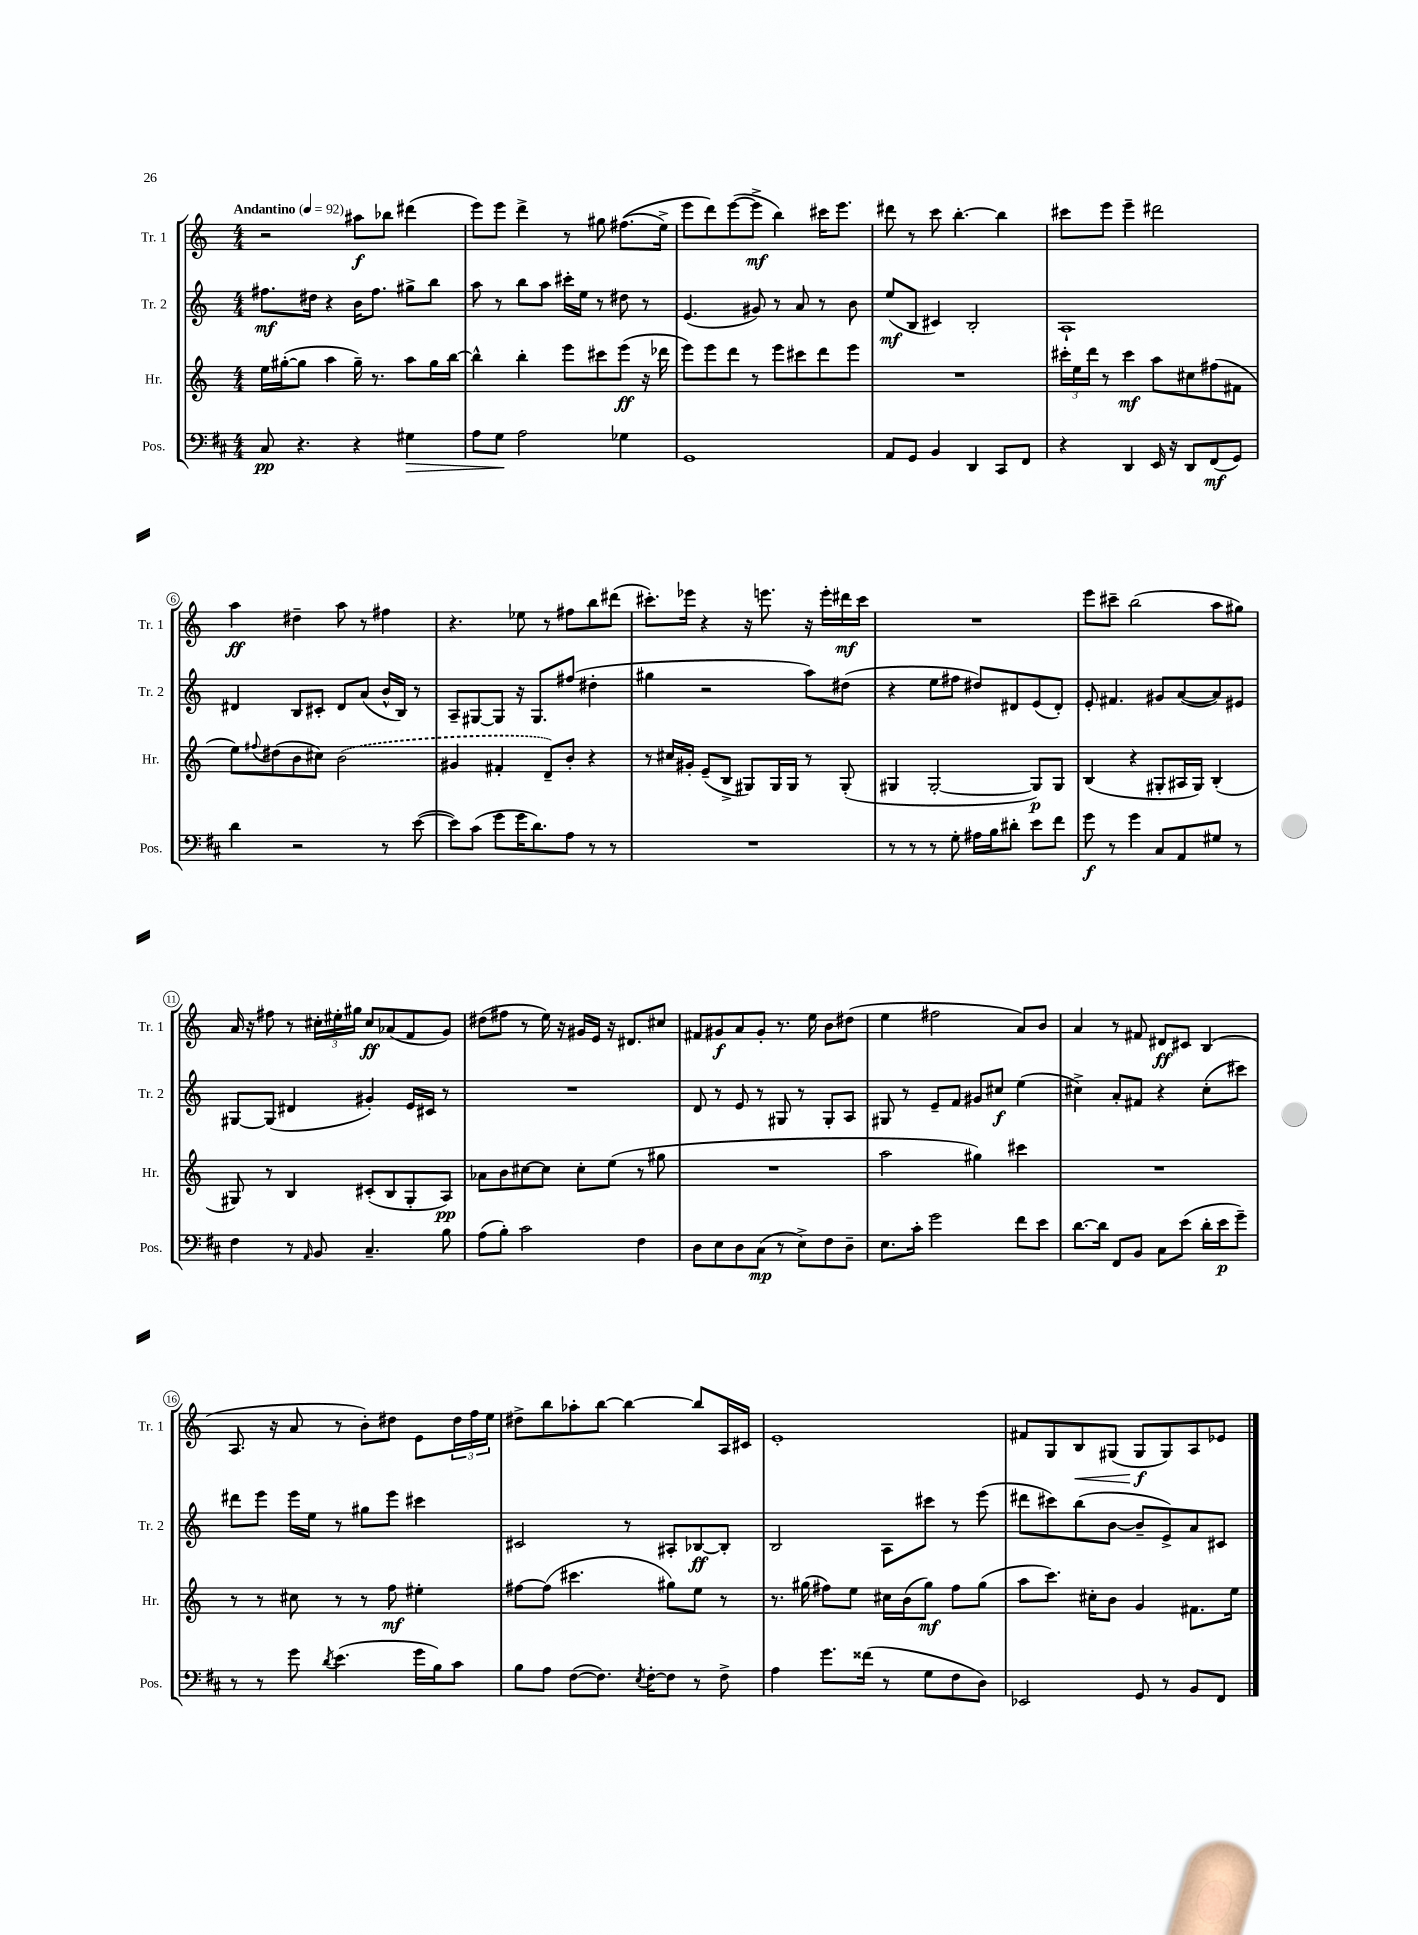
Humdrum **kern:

**kern	**kern	**kern	**kern
*staff4	*staff3	*staff2	*staff1
*clefF4	*clefG2	*clefG2	*clefG2
*k[f#c#]	*k[]	*k[]	*k[]
*M4/4	*M4/4	*M4/4	*M4/4
*MM92	*MM92	*MM92	*MM92
8C#/	16ee\LL	8.ff#\L	2r
.	([16gg#'\J	.	.
4.r	8gg#\]J	.	.
.	.	16dd#\Jk	.
.	4aa\	4r	.
4r	16gg#~\)	16b\LK	8aa#\L
.	8.r	8.ff#\J	.
.	.	.	8bb-\J
4G#\	8aa\L	8gg#^\L	(4ddd#\
.	16gg#\L	8bb\J	.
.	[16bb\JJ	.	.
=	=	=	=
8A\L	4bb^^\]	8aa\	8eee\L)
8G\J	.	8r	8eee\J
2A\	4bb'\	8bb\L	4ddd^\
.	.	8aa\J	.
.	8eee\L	16ccc#'\LL	8r
.	.	16ee\JJ	.
.	8ccc#\	8r	8gg#\
4G-\	(8eee\J	8dd#\	&((8.ff#\L
.	16r	8r	.
.	16ddd-\	.	16ee^\Jk)
=	=	=	=
1GG	8eee\L)	(4.e/	8eee\L
.	8eee\	.	8ddd\&)
.	8ddd\J	.	([8eee\
.	8r	8g#/)	8eee^\]J
.	8eee\L	8r	4bb\)
.	8ccc#\	8a/	.
.	8ddd\	8r	16ccc#\LK
.	.	.	8.eee\J
.	8eee\J	8b\	.
=	=	=	=
8AA/L	1r	(8ee/L	8ddd#\
8GG/J	.	8B/J	8r
4BB/	.	4c#/)	8ccc\
.	.	.	[4.bb'\
4DD/	.	2B'/	.
8CC#/L	.	.	4bb\]
8FF#/J	.	.	.
=	=	=	=
4r	24ccc#'\LL	1A`	8ccc#\L
.	24ee\	.	.
.	24ddd\JJ	.	.
.	8r	.	8eee\J
4DD/	4ccc#\	.	4eee~\
16EE/	8aa\L	.	2ddd#\
16r	.	.	.
8DD/L	8cc#\	.	.
(8FF#/	(8ff#\	.	.
8GG/J)	8f#\J	.	.
=	=	=	=
4d\	8ee\L)	4d#/	4aa\
.	8qqff#/	.	.
.	(8dd#\	.	.
2r	8b\	8B/L	4dd#~\
.	8cc#\J)	8c#'/J	.
.	(2b\	8d#/L	8aa\
.	.	(8a/J	8r
8r	.	16b^^/LL	4ff#\
.	.	16B/JJ)	.
([8e\	.	8r	.
=	=	=	=
8e\]L)	4g#/	8A~/L	4.r
(8c#\J	.	[8G#/	.
8g\L	4f#'/	8G#/]J	.
16g\K	.	16r	8ee-\
8.d\)	.	8.G#/L	.
.	8d~/L)	.	8r
8A\J	8b'/J	(8ff#/J	8ff#\L
8r	4r	4dd#'\	8bb\
8r	.	.	(8ddd#\J
=	=	=	=
1r	8r	4gg#\	8.ccc#'\L)
.	16cc#/LL	.	.
.	16g#'/JJ	.	16eee-\Jk
.	(8e~/L	2r	4r
.	8B^/J	.	.
.	8G#/L)	.	16r
.	.	.	8.eee\
.	16G#/L	.	.
.	16G#/JJ	.	.
.	8r	8aa\L)	16r
.	.	.	16eee'\LL
.	(8G#'/	(8dd#\J	16ddd#\
.	.	.	16ccc#\JJ
=	=	=	=
8r	4G#/	4r	1r
8r	.	.	.
8r	[2G#'/	8ee\L	.
8G'\	.	8ff#\J	.
16A#\LL	.	8dd#/L)	.
16B\J	.	.	.
8d#'\J	.	8d#/	.
8e\L	8G#/]L)	(8e/	.
8f#\J	8G#/J	8d#'/J)	.
=	=	=	=
8g\	(4B/	8e'/	8eee\L
8r	.	4.f#/	8ccc#~\J
4g\	4r	.	(2bb\
8C#/L	8G#'/L	8g#/L	.
8AA/	16A#/L	([8a/	.
.	16G#/JJ)	.	.
8G#/J	(4B'/	8a/])	8aa\L
8r	.	8e#/J	8gg#\J)
=	=	=	=
4F#\	8G#/)	[8G#/L	16a/
.	.	.	16r
.	8r	(8G#/]J	8ff#\
8r	4B/	4d#/	8r
16qqAA/	.	.	.
8BB/	.	.	24cc#'\LL
.	.	.	24ee#'\
.	.	.	24gg#\JJ
4.C#~/	(8c#'/L	4g#'/)	8cc#/L
.	8B/	.	(8a-/
.	8G#'/	16e/LL	8f/
.	.	16c#/JJ	.
8B\	8A/J)	8r	8g/J)
=	=	=	=
(8A\L	8a-\L	1r	(8dd#\L
8B'\J)	8b\	.	8ff#\J
2c#\	[8cc#\	.	8r
.	8cc#\]J	.	16ee\)
.	.	.	16r
.	8cc#'\L	.	16g#/LL
.	.	.	16e/JJ
.	(8ee\J	.	16r
.	.	.	8.d#/L
4F#\	8r	.	.
.	8gg#\	.	8cc#/J
=	=	=	=
8D\L	1r	8d/	8f#/L
8E\	.	8r	8g#/
8D\	.	8e/	8a/
(8C#\J	.	8r	8g#'/J
8r	.	8G#/	8.r
8E^\L)	.	8r	.
.	.	.	16ee\
8F#\	.	8G#'/L	8b\L
8D~\J	.	8A/J	(8dd#\J
=	=	=	=
8.E\L	2aa\	8G#/	4ee\
.	.	8r	.
16c#'\Jk	.	.	.
2g\	.	8e~/L	2ff#\
.	.	8f/J	.
.	4gg#\)	8g#/L	.
.	.	8cc#/J	.
8f#\L	4ccc#\	(4ee\	8a/L)
8e\J	.	.	8b/J
=	=	=	=
[8.d\L	1r	4cc#^\)	4a/
16d\]Jk	.	.	.
8FF#/L	.	8a'/L	8r
8BB/J	.	8f#/J	8f#/
8C#\L	.	4r	8d#/L
(8e\J	.	.	8c#/J
16d'\LL	.	(8cc#'\L	(4B/
16e\J	.	.	.
8g~\J)	.	8ccc#\J)	.
=	=	=	=
8r	8r	8ddd#\L	8.A/
8r	8r	8eee\J	.
.	.	.	16r
8g\	8cc#\	16eee\LL	8a/
.	.	16ee\JJ	.
8qd/	.	.	.
(4.e\	8r	8r	8r
.	8r	8gg#\L	8b'\L)
.	8ff\	8eee\J	8dd#\J
16g\LL	4ee#'\	4ccc#\	8e\L
16B\J)	.	.	.
8c#\J	.	.	24dd#\L
.	.	.	24ff\
.	.	.	24ee\JJ
=	=	=	=
8B\L	[8ff#\L	2c#/	8dd#^\L
8A\J	(8ff#\]J	.	8bb\
([8F#\L	4.ccc#\	.	8aa-'\
8.F#\]J)	.	.	[8bb\J
.	.	8r	4bb\_
8qE/	.	.	.
[16F#'\LK	.	.	.
8F#\]J	8gg#\L)	8A#'/L	.
8r	8ee\J	[8B-/	8bb/]L
8F#^\	8r	8B-'/]J	16A/L
.	.	.	16c#/JJ
=	=	=	=
4A\	8.r	2B/	1e'
.	(16gg#\	.	.
8.g\L	8ff#\L)	.	.
.	8ee\J	.	.
(16f##\Jk	.	.	.
8r	16cc#\LL	8A\L	.
.	(16b\J	.	.
8G\L	8gg#\J)	8ccc#\J	.
8F#\	8ff#\L	8r	.
8D\J)	(8gg#\J	(8eee\	.
=	=	=	=
2EE-/	8aa\L	8ddd#\L	8f#/L
.	8.ccc\J)	8ccc#\)	8G/
.	.	(8bb\	8B/
.	16cc#'\LK	.	.
.	8b\J	[8b\J	(8G#/J
8GG/	4g/	8b~/]L	8G#/L
8r	.	8e^/)	8G#/)
8BB/L	8.f#\L	8a/	8A/
8FF#/J	.	8c#/J	8e-/J
.	16ee\Jk	.	.
==	==	==	==
*-	*-	*-	*-
